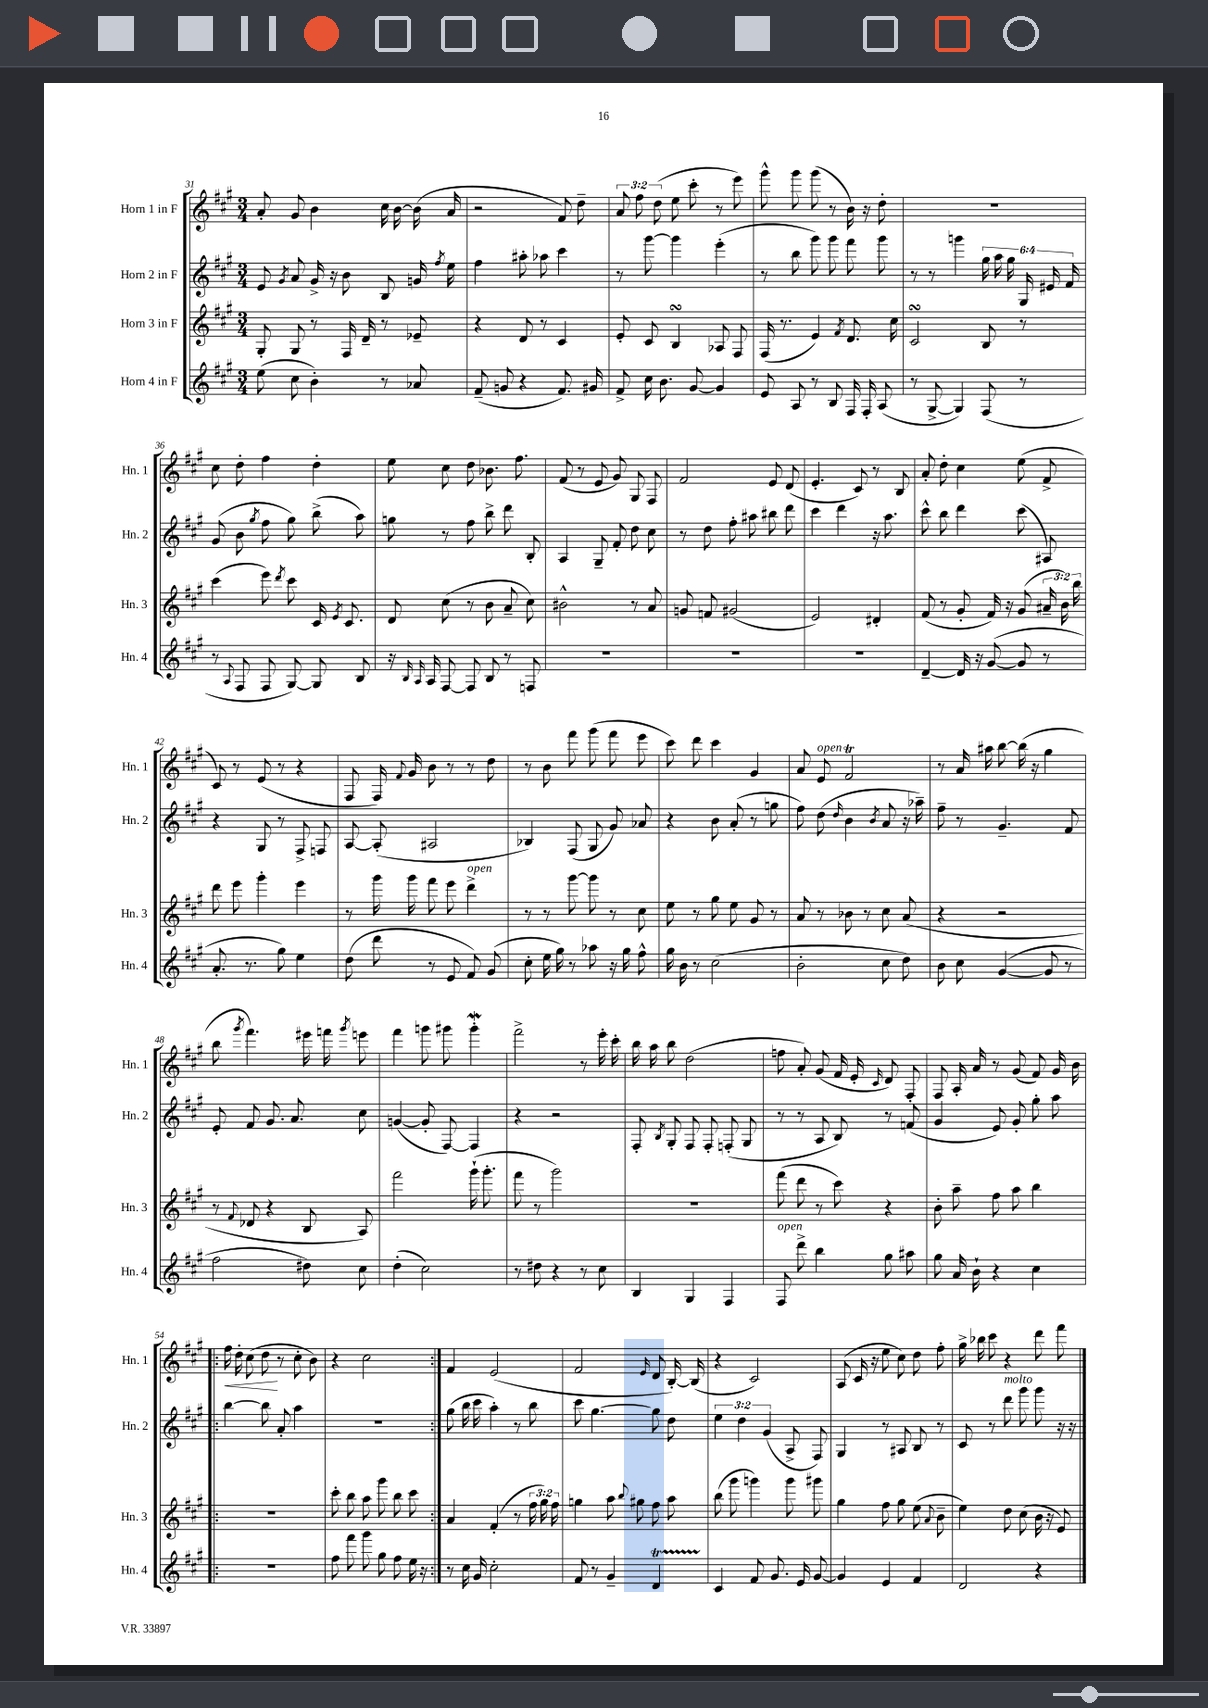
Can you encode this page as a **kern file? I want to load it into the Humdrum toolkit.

**kern	**kern	**kern	**kern	**dynam
*part4	*part3	*part2	*part1	*part1
*staff4	*staff3	*staff2	*staff1	*staff1
*I"Horn 4 in F	*I"Horn 3 in F	*I"Horn 2 in F	*I"Horn 1 in F	*
*I'Hn. 4	*I'Hn. 3	*I'Hn. 2	*I'Hn. 1	*
*clefG2	*clefG2	*clefG2	*clefG2	*
*k[f#c#g#]	*k[f#c#g#]	*k[f#c#g#]	*k[f#c#g#]	*
*M3/4	*M3/4	*M3/4	*M3/4	*
=31	=31	=31	=31	=31
(8ee\	8G#'/	8e/	8a'/	.
.	.	8qg#/	.	.
8cc#\	8G#/	8a/	8g#/	.
4b'\)	8r	16g#^/	4b\	.
.	.	16r	.	.
.	16F#/	8b\	.	.
.	16d~/	.	.	.
8r	8r	8B/	16cc#\	.
.	.	.	[16b\	.
8a-X/	8e-X~/	16gn/	(16b\]	.
.	.	8qff#/	.	.
.	.	16ee\	16a/	.
=32	=32	=32	=32	=32
(8f#~/	4r	4ff#\	2r	.
8gn/	.	.	.	.
4r	8d/	8aa#X'\	.	.
.	8r	8aa-X\	.	.
8.f#/)	4c#/	4ccc#\	8f#/)	.
.	.	.	8dd~\	.
16g#X/	.	.	.	.
=33	=33	=33	=33	=33
8f#^/	8e'/	8r	12a/	.
.	.	.	12ff#\	.
16cc#\	8c#/	[8ggg#\	.	.
.	.	.	(12dd\	.
8.b\	.	.	.	.
.	4BsSSS/	4ggg#\]	8ee\	.
[8g#/	.	.	8ccc#'\	.
4g#/]	8A-X/	(4eee'\	8r	.
.	8F#/	.	8eee\)	.
=34	=34	=34	=34	=34
8e/	(16F#/	8r	8ggg#^^\	.
.	8.r	.	.	.
8A/	.	8bb\	8ggg#\	.
8r	4e/)	8ggg#\)	(8ggg#\	.
8B/	.	8ggg#\	8r	.
.	8qf#/	.	.	.
16F#/	8.d/	8fff#\	16b\)	.
16F#'/	.	.	16r	.
(8A/	.	8ggg#\	8dd'\	.
.	16cc#\	.	.	.
=35	=35	=35	=35	=35
8r	2c#sSsS/	8r	2.r	.
[8G#^/	.	8r	.	.
4G#/])	.	4gggn\	.	.
(8F#/	8B/	24gg#\	.	.
.	.	24aa\	.	.
.	.	24gg#\	.	.
8r	8r	24G#/	.	.
.	.	24e#X/	.	.
.	.	24f#/	.	.
!!LO:LB:g=z
=36	=36	=36	=36	=36
8r	(4ccc#\	(8g#/	8cc#\	.
8qqA/	.	.	.	.
8F#/	.	8b\	8dd'\	.
.	.	8qgg#/	.	.
8F#/	8eee\)	8ff#\	4ff#\	.
.	8qddd/	.	.	.
[8G#/)	8ccc#\	8gg#\)	.	.
8G#/]	16c#/	(8bb^\	4dd'\	.
.	8qe/	.	.	.
.	8.c#/	.	.	.
8B/	.	8aa\)	.	.
=37	=37	=37	=37	=37
16r	8d/	8ggn\	8ee\	.
16qqB/	.	.	.	.
16qqA/	.	.	.	.
16A/	.	.	.	.
[8F#/	(8cc#\	8r	8cc#\	.
8F#/]	8r	8ff#\	8dd\	.
8B/	8b\	8bb^\	8.b-X\	.
8r	8a~/	8ddd\	.	.
.	.	.	8.ff#\	.
8Fn/	8cc#\)	8B'/	.	.
=38	=38	=38	=38	=38
2.r	2b#X^^\	4A/	(8f#/	.
.	.	.	8r	.
.	.	8G#~/	8e/	.
.	.	8f#'/	8g#/)	.
.	8r	8dd\	8G#/	.
.	8a/	8cc#\	8F#/	.
=39	=39	=39	=39	=39
2.r	8gn/	8r	2f#/	.
.	8fn/	8dd\	.	.
.	(2g#X/	8ff#'\	.	.
.	.	8aa#X\	.	.
.	.	8bb#X\	8e/	.
.	.	8ddd\	(8d/	.
=40	=40	=40	=40	=40
2.r	2e/)	4ccc#\	4.e'/	.
.	.	4ddd\	.	.
.	.	.	8c#/)	.
.	4d#X'/	16r	8r	.
.	.	8.aa\	.	.
.	.	.	8B/	.
=41	=41	=41	=41	=41
[4d~/	(8f#/	8ccc#^^\	8a'/	.
.	8r	8bb\	8dd'\	.
16d/]	8g#'/	4ddd\	4cc#\	.
16r	.	.	.	.
([8g#/	16f#/)	.	.	.
.	16r	.	.	.
8g#/]	(8g#/	(8ccc#\	(8ee\	.
8r	24a#X~/	8A#X/)	8f#^/	.
.	24b\)	.	.	.
.	24bb\	.	.	.
!!LO:LB:g=z
=42	=42	=42	=42	=42
8.a'/	8ddd\	4r	8c#/)	.
.	8eee\	.	8r	.
8.r	.	.	.	.
.	4ggg#'\	8G#/	(8e/	.
8gg#\)	.	8r	8r	.
4ee\	4eee\	8F#^/	4r	.
.	.	8Fn/	.	.
=43	=43	=43	=43	=43
(8dd\	8r	[8A/	8F#/	.
8ddd\	16ggg#\	(8A'/]	16F#/)	.
.	.	.	8qqf#/	.
.	16ggg#\	.	16g#/	.
8r	8fff#\	2A#X/	8b\	.
8e/	8eee\	.	8r	.
!	!LO:TX:a:i:t=open	!	!	!
8f#/)	4ddd^\	.	8r	.
(8g#/	.	.	8dd\	.
=44	=44	=44	=44	=44
8cc#'\	8r	4B-X/)	8r	.
16ee\	8r	.	8b\	.
16gg#\)	.	.	.	.
8r	[8ggg#\	(8F#/	8fff#\	.
8aa-X\	8ggg#\]	8G#/	(8ggg#\	.
16r	8r	8g#/)	8fff#\	.
16gg#\	.	.	.	.
8ff#^^\	8cc#\	8a-X/	8eee\	.
=45	=45	=45	=45	=45
16gg#\	8ee\	4r	8ccc#\)	.
16b\	.	.	.	.
8r	8r	.	8ddd\	.
(2cc#\	8gg#\	8b\	4ccc#\	.
.	8ee\	(8a'/	.	.
.	8g#/	8r	4g#/	.
.	8r	8ggn\	.	.
=46	=46	=46	=46	=46
2b'\	8a/	8ff#\)	8a/	.
!	!	!	!LO:TX:a:i:t=open	!
.	8r	(8dd\	8e/	.
.	.	16qqdd/	.	.
.	8b-X\	4b\	2f#T/	.
.	8r	.	.	.
.	.	8qb/	.	.
8cc#\	8cc#\	8a/	.	.
8dd\)	(8a/	16r	.	.
.	.	16aa-X~\)	.	.
=47	=47	=47	=47	=47
8b\	4r	8ff#~\	8r	.
8cc#\	.	8r	16a/	.
.	.	.	16aa#X\	.
([4g#/	2r	4.g#~/	[8bb\	.
.	.	.	(16bb\]	.
.	.	.	16r	.
8g#/]	.	.	4gg#\	.
8r	.	8f#/	.	.
!!LO:LB:g=z
=48	=48	=48	=48	=48
2ff#\	8r	8e'/	8bb\	.
.	8qqf#/	.	8qggg#/	.
.	8d-X/	8f#/	4.fff#\)	.
.	4r	8.g#/	.	.
.	.	8.a/	.	.
8dd#X\)	8B/	.	16eee#X\	.
.	.	.	16fffn\	.
.	.	.	8qggg#/	.
8cc#\	8A/)	8cc#\	8eeen\	.
=49	=49	=49	=49	=49
(4dd'\	2fff#\	([4gn/	4fff#\	.
2cc#\)	.	8g'/]	8gggn\	.
.	.	[8F#/)	8ggg#X\	.
.	(16ggg#`\	4F#/]	4ggg#W'\	.
.	8.ggg#'\	.	.	.
=50	=50	=50	=50	=50
8r	8fff#\	4r	2fff#^\	.
8dd#X\	8r	.	.	.
4r	2ggg#\)	2r	.	.
8r	.	.	8r	.
8cc#\	.	.	16eee'\	.
.	.	.	16ccc#'\	.
=51	=51	=51	=51	=51
4B/	2.r	8F#'/	16bb\	.
.	.	.	16aa\	.
.	.	8qB/	.	.
.	.	8G#'/	8bb\	.
4G#/	.	8F#/	(2dd\	.
.	.	8F#'/	.	.
4F#/	.	(8Fn'/	.	.
.	.	8G#/	.	.
=52	=52	=52	=52	=52
!LO:TX:a:i:t=open	!	!	!	!
8F#/	(8fff#\	8r	8ffn\	.
8ddd^\	8ddd\	8r	8a'/)	.
4bb\	8r	8A/	(8g#/	.
.	8ccc#\)	8B/)	16f#/	.
.	.	.	16e'/	.
.	.	.	16qqc#/	.
8gg#\	4r	8r	8d/)	.
8aa#X\	.	(8fn/	8F#'/	.
=53	=53	=53	=53	=53
8gg#\	8b'\	4g#/	8F#/	.
16a/	8aa~\	.	16A'/	.
16b`\	.	.	16a/	.
4r	8ff#\	8e/)	8r	.
.	8aa\	8g#'/	(8g#/	.
4cc#\	4bb\	8gg#'\	8f#/)	.
.	.	8aa\	16g#/	.
.	.	.	16b\	.
!!LO:LB:g=z
=54!|:	=54!|:	=54!|:	=54!|:	=54!|:
!	!	!	!	!LO:HP:b
2.r	2.r	[4bb\	16ff#\	<
.	.	.	16dd'\	.
.	.	.	(8cc#\	.
.	.	8bb\]	8dd\	.
.	.	8a'/	8r	[
.	.	4aa\	8cc#'\	.
.	.	.	8b\)	.
=55	=55	=55	=55	=55
8ff#\	8ccc#'\	2.r	4r	.
8fff#\	8bb\	.	.	.
8ggg#\	8aa\	.	2cc#\	.
8gg#\	8ggg#\	.	.	.
8ff#\	8bb\	.	.	.
16ee\	8ccc#\	.	.	.
16r	.	.	.	.
=56:|!	=56:|!	=56:|!	=56:|!	=56:|!
8r	4a/	(8gg#\	4f#/	.
16cc#\	.	16bb\	.	.
16g#/	.	16ccc#\	.	.
2cc#'\	(4f#'/	4aa'\)	(2e/	.
.	8r	8r	.	.
.	24ff#\	8bb\	.	.
.	24gg#\)	.	.	.
.	24ff#\	.	.	.
=57	=57	=57	=57	=57
8f#/	4ggn\	8ccc#\	2f#/	.
8r	.	[4.gg#\	.	.
4g#~/	8aa\	.	.	.
.	8qqbb/	.	.	.
.	8gg#X\	.	.	.
.	.	.	16qqe/	.
4dT/	8ff#\	8gg#\]	8d/	.
.	8aa\	8dd\	[16B'/)	.
.	.	.	(16B/]	.
=58	=58	=58	=58	=58
4c#/	(8bb\	6ee\	4r	.
.	8ggg#\	.	.	.
.	.	6dd\	.	.
8f#/	4gggn\)	.	2c#/)	.
.	.	(6g#/	.	.
8.g#/	.	.	.	.
.	8ggg\	8A^/	.	.
16e/	.	.	.	.
[8g#/	8ggg#X\	8F#/)	.	.
=59	=59	=59	=59	=59
4g#/]	4gg#\	4G#/	(8A/	.
.	.	.	16c#/	.
.	.	.	16r	.
4e/	8ff#\	8r	8ee\	.
.	8gg#\	8A#X/	8cc#\)	.
4f#/	(8ee\	8B/	8dd\	.
.	8qqa/	.	.	.
.	8b~\	8r	8ff#'\	.
=60	=60	=60	=60	=60
2d/	4ee\)	8c#/	16gg#^\	.
.	.	.	16bb-X\	.
.	.	8r	8ccc#\	.
!	!	!LO:TX:a:i:t=molto	!	!
.	8dd\	8ddd\	4r	.
.	(8cc#\	8ggg#\	.	.
4r	16b\	8ggg#\	8ddd\	.
.	16r	.	.	.
.	8e/)	16r	8fff#\	.
.	.	16r	.	.
==	==	==	==	==
*-	*-	*-	*-	*-
